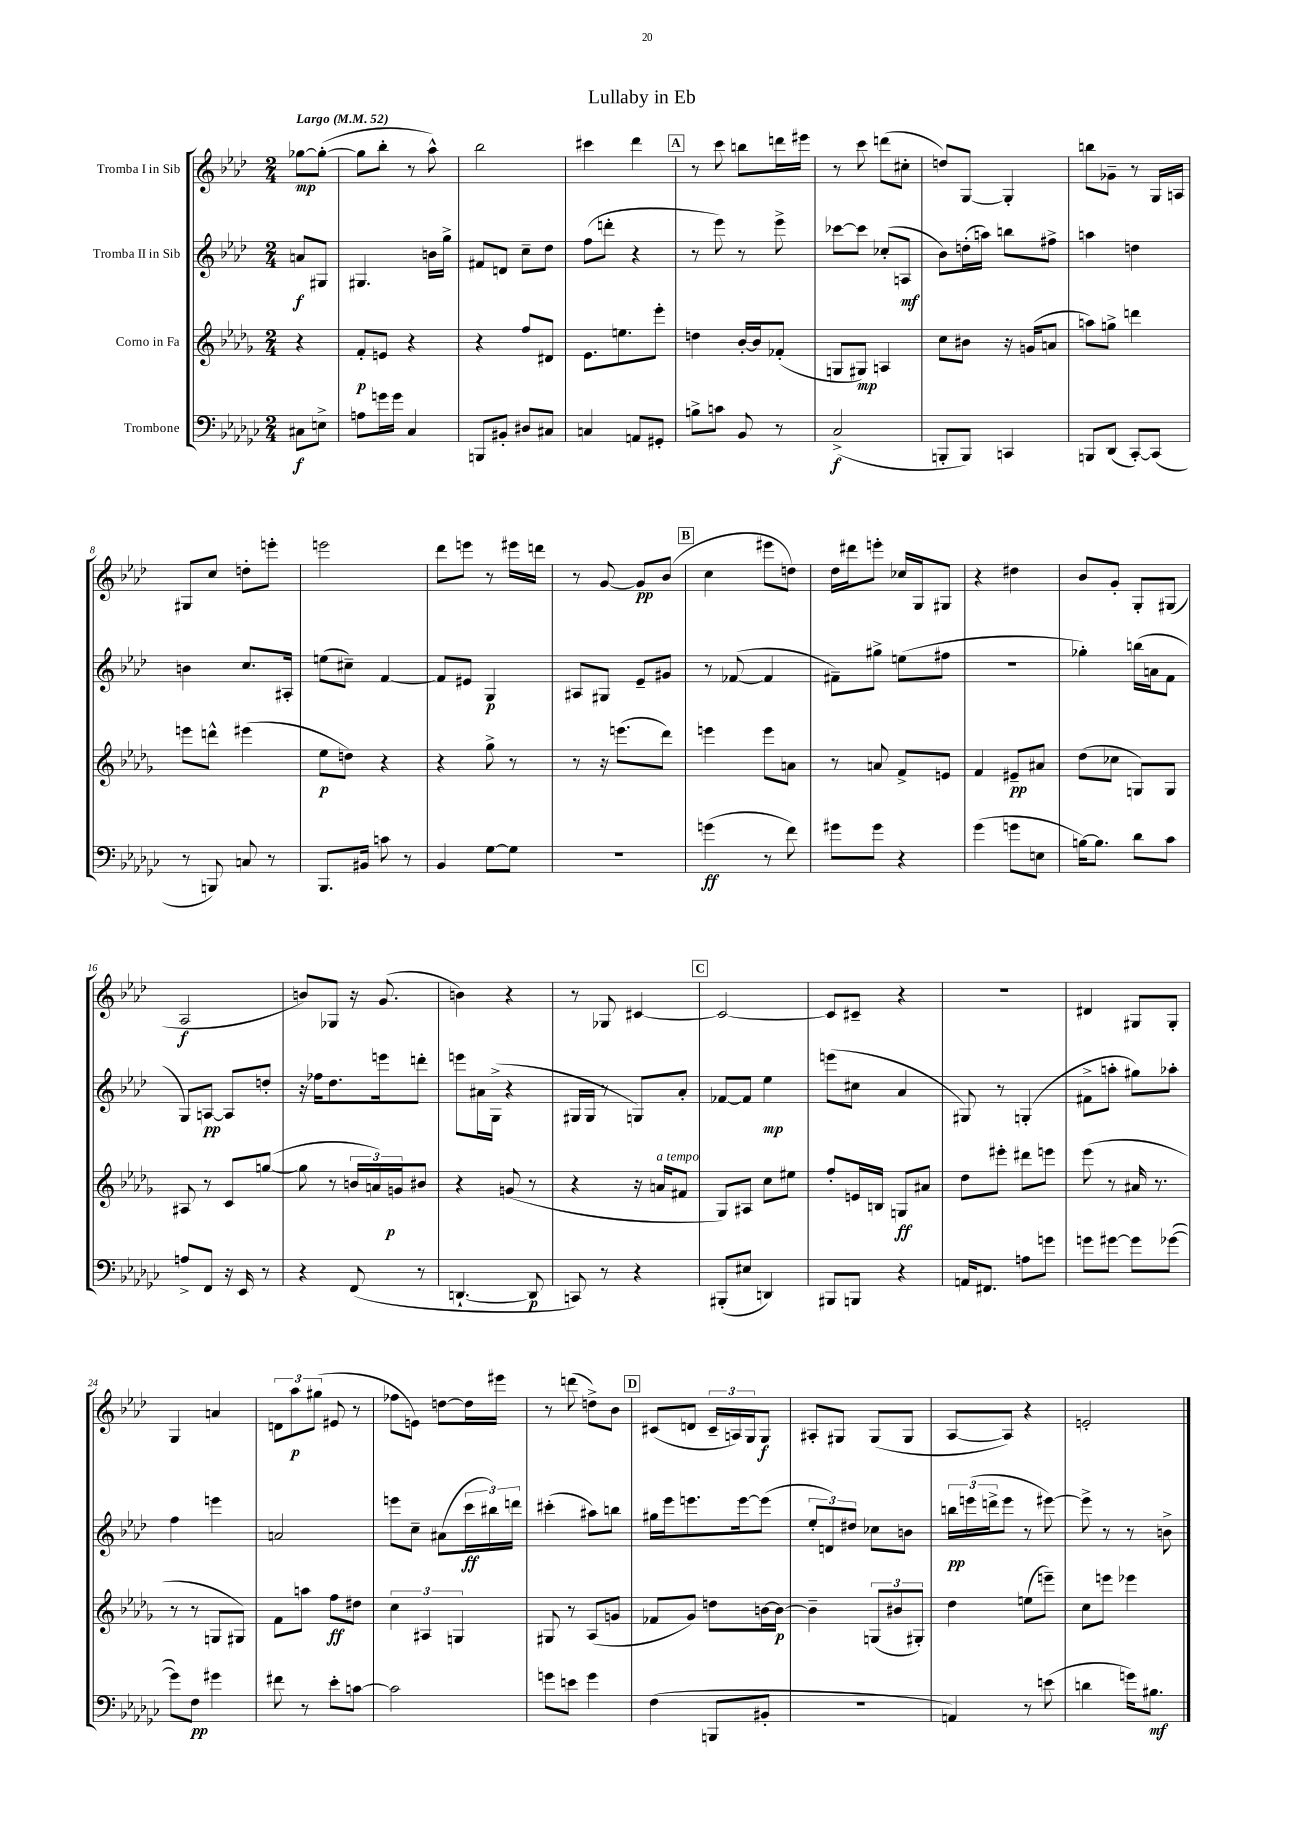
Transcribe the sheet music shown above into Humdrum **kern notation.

**kern	**kern	**kern	**kern
*staff4	*staff3	*staff2	*staff1
*clefF4	*clefG2	*clefG2	*clefG2
*k[b-e-a-d-g-c-]	*k[b-e-a-d-g-]	*k[b-e-a-d-]	*k[b-e-a-d-]
*M2/4	*M2/4	*M2/4	*M2/4
*MM52	*MM52	*MM52	*MM52
8C#\L	4r	8a/L	[8gg-\L
8E^\J	.	8G#/J	(8gg-'\_J
=	=	=	=
8A\L	8f'/L	4.G#/	8gg-\]L
16g\L	8e/J	.	8bb-'\J
16g\JJ	.	.	.
4C-/	4r	.	8r
.	.	16b\LL	8aa-^^\)
.	.	16gg^\JJ	.
=	=	=	=
8BBB/L	4r	8f#/L	2bb-\
8BB#'/J	.	8d/J	.
8D#/L	8ff/L	8cc~\L	.
8C#/J	8d#/J	8dd-\J	.
=	=	=	=
4C/	8.e-\L	(8ff\L	4ccc#\
.	.	8ddd'\J	.
.	8.ee\	.	.
8AA/L	.	4r	4ddd-\
8GG#'/J	8eee-'\J	.	.
=	=	=	=
8B^\L	4dd\	8r	8r
8c\J	.	8eee-\)	8ccc\
8BB-/	[16b-'/LL	8r	8bb\L
.	16b-/]J	.	.
8r	(8f-'/J	8eee-^\	16ddd\L
.	.	.	16eee#\JJ
=	=	=	=
(2C-^/	8G/L	[8ccc-\L	8r
.	8G#/J)	8ccc-\]J	8ccc\
.	4A/	(8cc-'/L	(8ddd\L
.	.	8A/J	8cc#'\J
=	=	=	=
8BBB'/L	8cc\L	8b-\L)	8dd/L)
8BBB/J)	8b#\J	(16dd'\L	[8G/J
.	.	16aa\JJ)	.
4CC/	16r	8bb\L	4G'/]
.	(16g/LK	.	.
.	8a/J	8ff#^\J	.
=	=	=	=
8BBB/L	8aa\L)	4aa\	8bb\L
(8DD-/J	8gg^\J	.	8g-~\J
[8CC-'/L)	4ddd\	4dd\	8r
(8CC-/]J	.	.	16G/LL
.	.	.	16A/JJ
=	=	=	=
8r	8eee\L	4b\	8G#/L
8BBB/)	8ddd^^\J	.	8cc/J
8C/	(4eee#\	8.cc/L	8dd'\L
8r	.	.	8eee'\J
.	.	16A#'/Jk	.
=	=	=	=
8.BBB-/L	8ee-\L	(8ee\L	2eee\
.	8dd\J)	8cc#~\J)	.
16BB#/Jk	.	.	.
8c\	4r	[4f/	.
8r	.	.	.
=	=	=	=
4BB-/	4r	8f/]L	8ddd-\L
.	.	8e#/J	8eee\J
[8G-\L	8gg-^\	4G/	8r
8G-\]J	8r	.	16eee#\LL
.	.	.	16ddd\JJ
=	=	=	=
2r	8r	8A#/L	8r
.	16r	8G#/J	[8g/
.	(8.eee\L	.	.
.	.	8e-~/L	8g/]L
.	8ddd-\J)	8g#/J	(8b-/J
=	=	=	=
(4g\	4eee\	8r	4cc\
.	.	([8f-/	.
8r	8eee\L	4f-/]	8eee#\L
8f\)	8a\J	.	8dd\J)
=	=	=	=
8g#\L	8r	8f#~\L)	16dd-\LL
.	.	.	16ddd#\J
8g#\J	8a/	8gg#^\J	8eee'\J
4r	8f^/L	(8ee\L	16cc-/LL
.	.	.	16G/J
.	8e/J	8ff#\J	8G#/J
=	=	=	=
(4g-\	4f/	2r	4r
8g\L	8e#~/L	.	4dd#\
8E\J	8a#/J	.	.
=	=	=	=
[16B\LK)	(8dd-\L	4gg-'\)	8b-/L
8.B\]J	.	.	.
.	8cc-\J	.	8g'/J
8d-\L	8G/L)	(16bb\LL	8G'/L
.	.	16a\J	.
8c-\J	8G/J	8f\J	(8G#/J
=	=	=	=
8A^/L	8A#/	8G/L)	2A-/
8FF/J	8r	[8A/J	.
16r	8c/L	8A/]L	.
16EE-/	.	.	.
8r	([8gg/J	8dd'/J	.
=	=	=	=
4r	8gg\]	16r	8b/L)
.	.	16ff-\LK	.
.	8r	8.dd-\	8G-/J
(8FF/	24b/LL	.	16r
.	24a/)	.	.
.	.	16eee\k	(8.g/
.	24g/J	.	.
8r	8b#/J	8ddd'\J	.
=	=	=	=
[4.DD`/	4r	8eee\L	4b\)
.	.	16a#\L	.
.	.	(16G^\JJ	.
.	(8g/	4r	4r
8DD/]	8r	.	.
=	=	=	=
8CC/)	4r	16G#/LL	8r
.	.	16G#/JJ	.
8r	.	8r	8G-/
4r	16r	8G/L)	[4c#/
.	16a/LK	.	.
.	8f#/J	8a-'/J	.
=	=	=	=
(8BBB#'/L	8G-/L)	[8f-/L	2c#/_
8E#/J	8A#/J	8f-/]J	.
4DD/)	8cc\L	4ee-\	.
.	8ee#\J	.	.
=	=	=	=
8BBB#/L	8ff'/L	(8eee\L	8c#/]L
8BBB/J	16e/L	8cc#\J	8c#~/J
.	16B/JJ	.	.
4r	8G/L	4a-/	4r
.	8a#/J	.	.
=	=	=	=
16AA/LK	8dd-\L	8G#/)	2r
8.FF#/J	.	.	.
.	8eee#'\J	8r	.
8A\L	8ddd#\L	(4G'/	.
8g\J	8eee\J	.	.
=	=	=	=
8g\L	(8eee-\	8f#^\L	4d#/
[8g#\J	8r	8aa'\J	.
8g#\]L	16a#/	8gg#\L)	8G#/L
.	8.r	.	.
([8g-\J	.	8aa-'\J	8G#'/J
=	=	=	=
8g-\]L)	8r	4ff\	4G/
8F\J	8r	.	.
4g#\	8G/L	4eee\	4a/
.	8G#/J)	.	.
=	=	=	=
8f#\	8f\L	2a/	12d\L
.	.	.	12aa-\
8r	8aa\J	.	.
.	.	.	(12gg#\J
8e-'\L	8ff\L	.	8e#/
[8c\J	8dd#\J	.	8r
=	=	=	=
2c\]	6cc\	8eee\L	8ff-\L
.	.	8cc~\J	8e\J)
.	6A#/	.	.
.	.	(8a#\L	[8dd\L
.	6G/	.	.
.	.	24ccc\L	16dd\]L
.	.	24bb#\)	.
.	.	.	16eee#\JJ
.	.	24ddd\JJ	.
=	=	=	=
8g\L	8G#/	(4ccc#'\	8r
8e\J	8r	.	(8ddd\
4g\	(8A-/L	8aa#\L)	8dd^\L)
.	8g/J	8bb\J	8b-\J
=	=	=	=
(4F\	8f-/L	16gg#\LL	(8c#/L
.	.	16eee-\J	.
.	8g-/J)	8.eee\	8d/J
8BBB/L	8dd\L	.	24c#~/LL
.	.	.	24A/)
.	.	[16eee\k	.
.	.	.	24G/J
8BB#'/J	[16b\L	(8eee\]J	8G/J
.	16b\_JJ	.	.
=	=	=	=
2r	4b~\]	12ee-'/L	8A#'/L
.	.	12d/)	.
.	.	.	8G#/J
.	.	12dd#/J	.
.	(12G/L	8cc-\L	(8G#/L
.	12b#/	.	.
.	.	8b\J	8G#/J
.	12G#'/J)	.	.
=	=	=	=
4AA/)	4dd-\	24bb\LL	[8A-/L
.	.	(24eee\	.
.	.	24ddd^\J	.
.	.	8eee\J	8A-/]J)
8r	(8ee\L	8r	4r
(8e\	8eee~\J)	[8eee#\)	.
=	=	=	=
4d\	8cc\L	8eee#^\]	2e'/
.	8eee\J	8r	.
16g\LK)	4eee-\	8r	.
8.B#\J	.	.	.
.	.	8b^\	.
==	==	==	==
*-	*-	*-	*-
